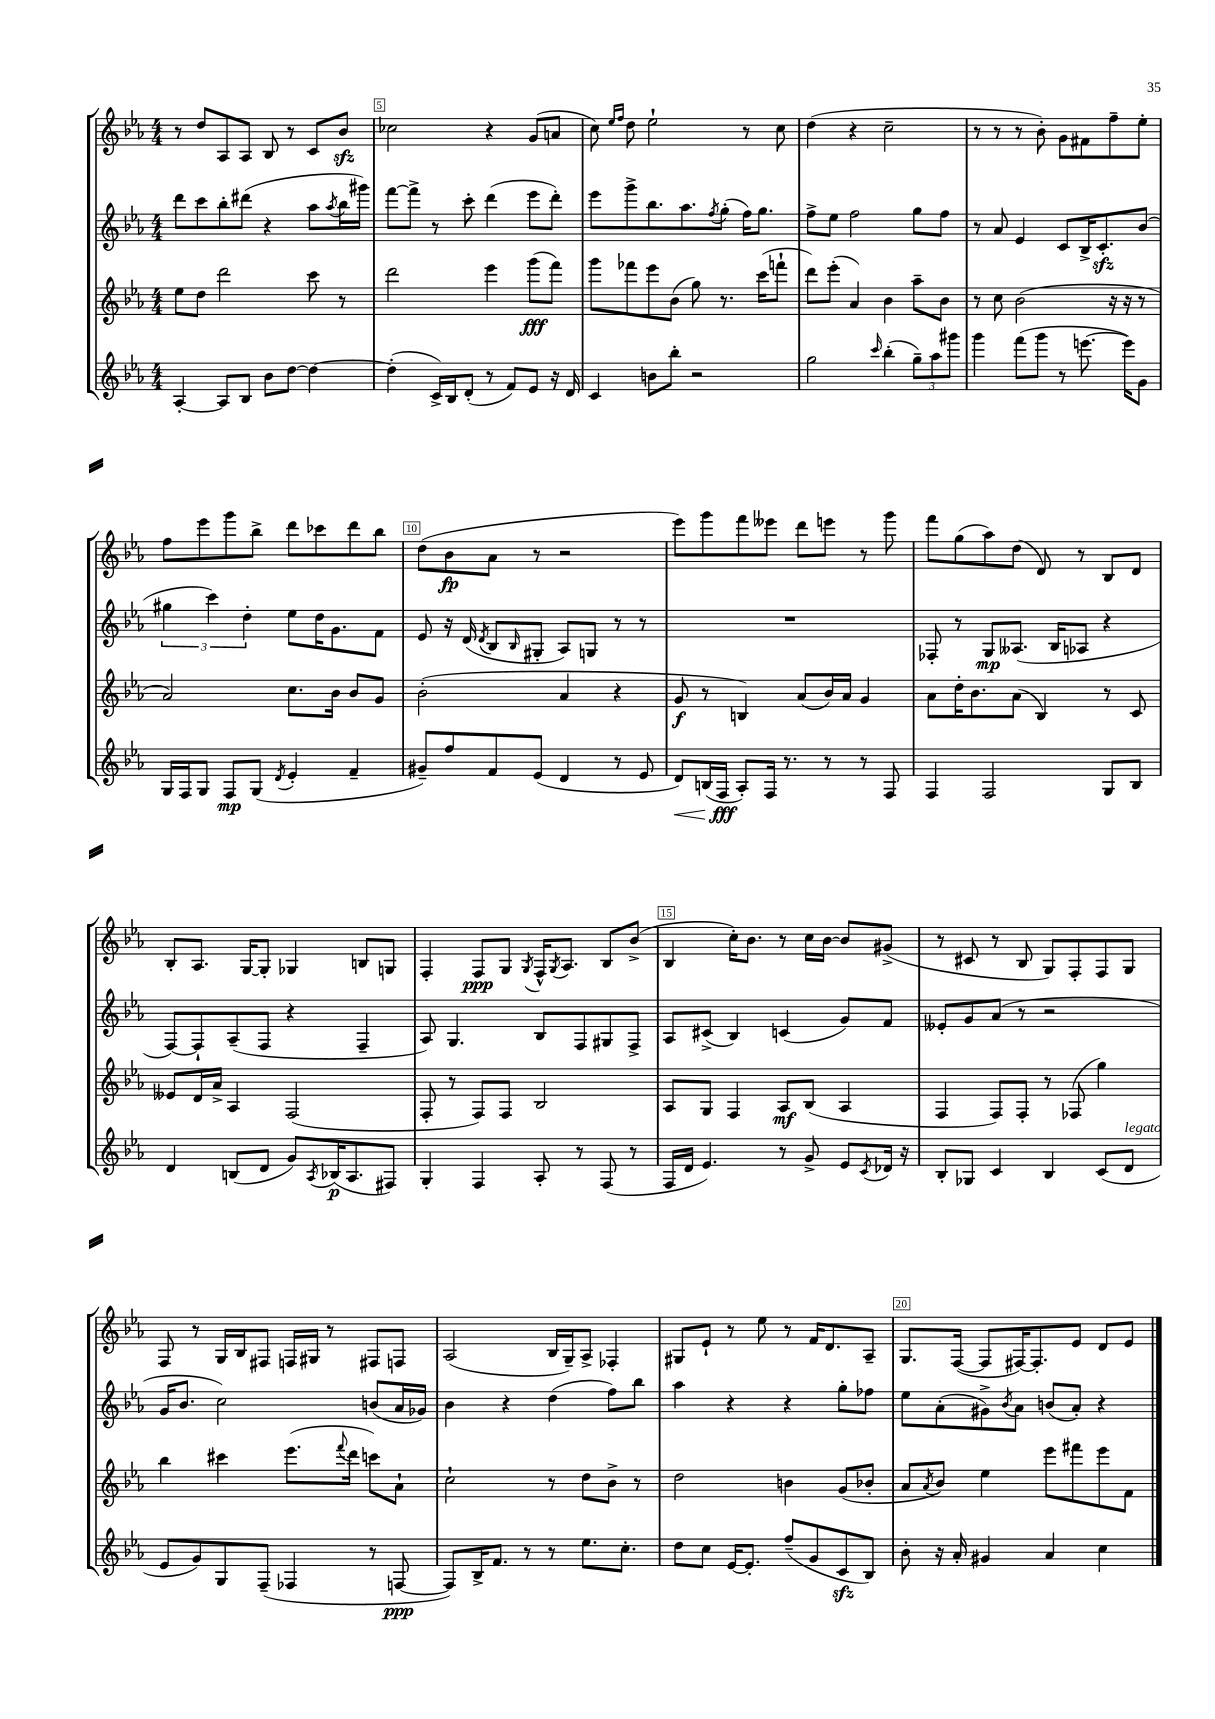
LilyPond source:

<<
\new StaffGroup <<
\new Staff = "s0" {
    \clef treble \key ees \major \numericTimeSignature \time 4/4
    r8 d''8 aes8 aes8 bes8 r8 c'8 bes'8\sfz |
    ces''2 r4 g'8( a'8 |
    c''8) \grace { ees''16 f''16 } d''8 ees''2-! r8 c''8 |
    d''4( r4 c''2-- |
    r8 r8 r8 bes'8-.) g'8 fis'8 f''8-- ees''8-. |
    f''8 ees'''8 g'''8 bes''8-> d'''8 ces'''8 d'''8 bes''8 |
    d''8( bes'8\fp aes'8 r8 r2 |
    ees'''8) g'''8 f'''8 eeses'''8 d'''8 e'''8 r8 g'''8 |
    f'''8 g''8( aes''8) d''8( d'8) r8 bes8 d'8 |
    bes8-. aes8. g16~ g8-. ges4 b8 g8 |
    f4-. f8\ppp g8 \acciaccatura { g8 } f16-^ \acciaccatura { g8 } aes8. bes8 bes'8->( |
    bes4 c''16-.) bes'8. r8 c''16 bes'16~ bes'8 gis'8->( |
    r8 cis'8 r8 bes8 g8) f8-. f8 g8 |
    f8 r8 g16 bes16 fis8 f16 gis16 r8 fis8 f8 |
    aes2( bes16 g16--) aes8-> fes4-. |
    gis8 ees'8-! r8 ees''8 r8 f'16 d'8. aes8-- |
    g8. f16~( f8 fis16~) fis8.-. ees'8 d'8 ees'8 \bar "|." |
}
\new Staff = "s1" {
    \clef treble \key ees \major \numericTimeSignature \time 4/4
    d'''8 c'''8 bes''8-. dis'''8( r4 aes''8 \acciaccatura { aes''8 } bes''16 gis'''16) |
    f'''8~ f'''8-> r8 c'''8-. d'''4( ees'''8 d'''8-.) |
    ees'''8 g'''8-> bes''8. aes''8. \acciaccatura { f''8 } g''8-.( f''16) g''8. |
    f''8-> ees''8 f''2 g''8 f''8 |
    r8 aes'8 ees'4 c'8 bes16-> c'8.-.\sfz bes'8( |
    \tuplet 3/2 { gis''4 c'''4) d''4-. } ees''8 d''16 g'8. f'8 |
    ees'8 r16 d'16( \acciaccatura { d'8 } bes8 \grace { bes16 } gis8-. aes8) g8 r8 r8 |
    R1 |
    fes8-. r8 g8\mp aeses8.( bes16 aes8 r4 |
    f8~) f8-! aes8--( f8 r4 f4-- |
    aes8) g4. bes8 f8 gis8 f8-> |
    aes8 cis'8->( bes4) c'4( g'8) f'8 |
    eeses'8-. g'8 aes'8( r8 r2 |
    g'16 bes'8. c''2) b'8( aes'16 ges'16) |
    bes'4 r4 d''4( f''8) bes''8 |
    aes''4 r4 r4 g''8-. fes''8 |
    ees''8 aes'8-.( gis'8->) \acciaccatura { bes'8 } aes'8 b'8( aes'8-.) r4 \bar "|." |
}
\new Staff = "s2" {
    \clef treble \key ees \major \numericTimeSignature \time 4/4
    ees''8 d''8 d'''2 c'''8 r8 |
    d'''2 ees'''4 g'''8\fff( f'''8) |
    g'''8 fes'''8 ees'''8 bes'8( g''8) r8. c'''16( f'''8-! |
    d'''8) ees'''8-.( aes'4) bes'4 aes''8-- bes'8 |
    r8 c''8 bes'2( r16 r16 r8 |
    aes'2) c''8. bes'16 bes'8 g'8 |
    bes'2-.( aes'4 r4 |
    g'8\f r8 b4) aes'8( bes'16) aes'16 g'4 |
    aes'8 d''16-. bes'8. aes'8( bes4) r8 c'8 |
    eeses'8 d'16 aes'16-> aes4 f2( |
    f8-. r8 f8) f8 bes2 |
    aes8 g8 f4 aes8\mf bes8( aes4 |
    f4 f8) f8-. r8 fes8( g''4) |
    bes''4 cis'''4 ees'''8.( \appoggiatura { f'''8 } d'''16 c'''8) aes'8-! |
    c''2-! r8 d''8 bes'8-> r8 |
    d''2 b'4 g'8( bes'8-. |
    aes'8 \acciaccatura { aes'8 } bes'8) ees''4 ees'''8 fis'''8 ees'''8 f'8 \bar "|." |
}
\new Staff = "s3" {
    \clef treble \key ees \major \numericTimeSignature \time 4/4
    aes4~-. aes8 bes8 bes'8 d''8~ d''4~ |
    d''4-.( c'16->) bes16 d'8-.( r8 f'8) ees'8 r16 d'16 |
    c'4 b'8 bes''8-. r2 |
    g''2 \grace { c'''16 } bes''4-.( \tuplet 3/2 { g''8--) aes''8 gis'''8 } |
    g'''4 f'''8( g'''8 r8 e'''8.~ e'''16) g'8 |
    g16 f16 g8 f8\mp g8( \acciaccatura { d'8 } ees'4-. f'4-- |
    gis'8--) f''8 f'8 ees'8( d'4 r8 ees'8 |
    d'8\<) b16( f16\fff\! aes8-.) f16 r8. r8 r8 f8 |
    f4 f2 g8 bes8 |
    d'4 b8( d'8 g'8) \acciaccatura { aes8 } bes16\p( aes8. fis8) |
    g4-. f4 aes8-. r8 f8( r8 |
    f16 d'16 ees'4.) r8 g'8-> ees'8 \acciaccatura { c'8 } des'16 r16 |
    bes8-. ges8 c'4 bes4 c'8( d'8^\markup { \italic "legato" } |
    ees'8 g'8) g8 f8--( fes4 r8 f8~\ppp |
    f8) bes16-> f'8. r8 r8 ees''8. c''8.-. |
    d''8 c''8 ees'16~ ees'8.-. f''8--( g'8 c'8\sfz bes8) |
    bes'8-. r16 aes'16-. gis'4 aes'4 c''4 \bar "|." |
}
>>
>>
\layout { \context { \Score currentBarNumber = #4 \override BarNumber.break-visibility = ##(#f #t #t) barNumberVisibility = #(every-nth-bar-number-visible 5) \override BarNumber.stencil = #(make-stencil-boxer 0.1 0.3 ly:text-interface::print) } }
